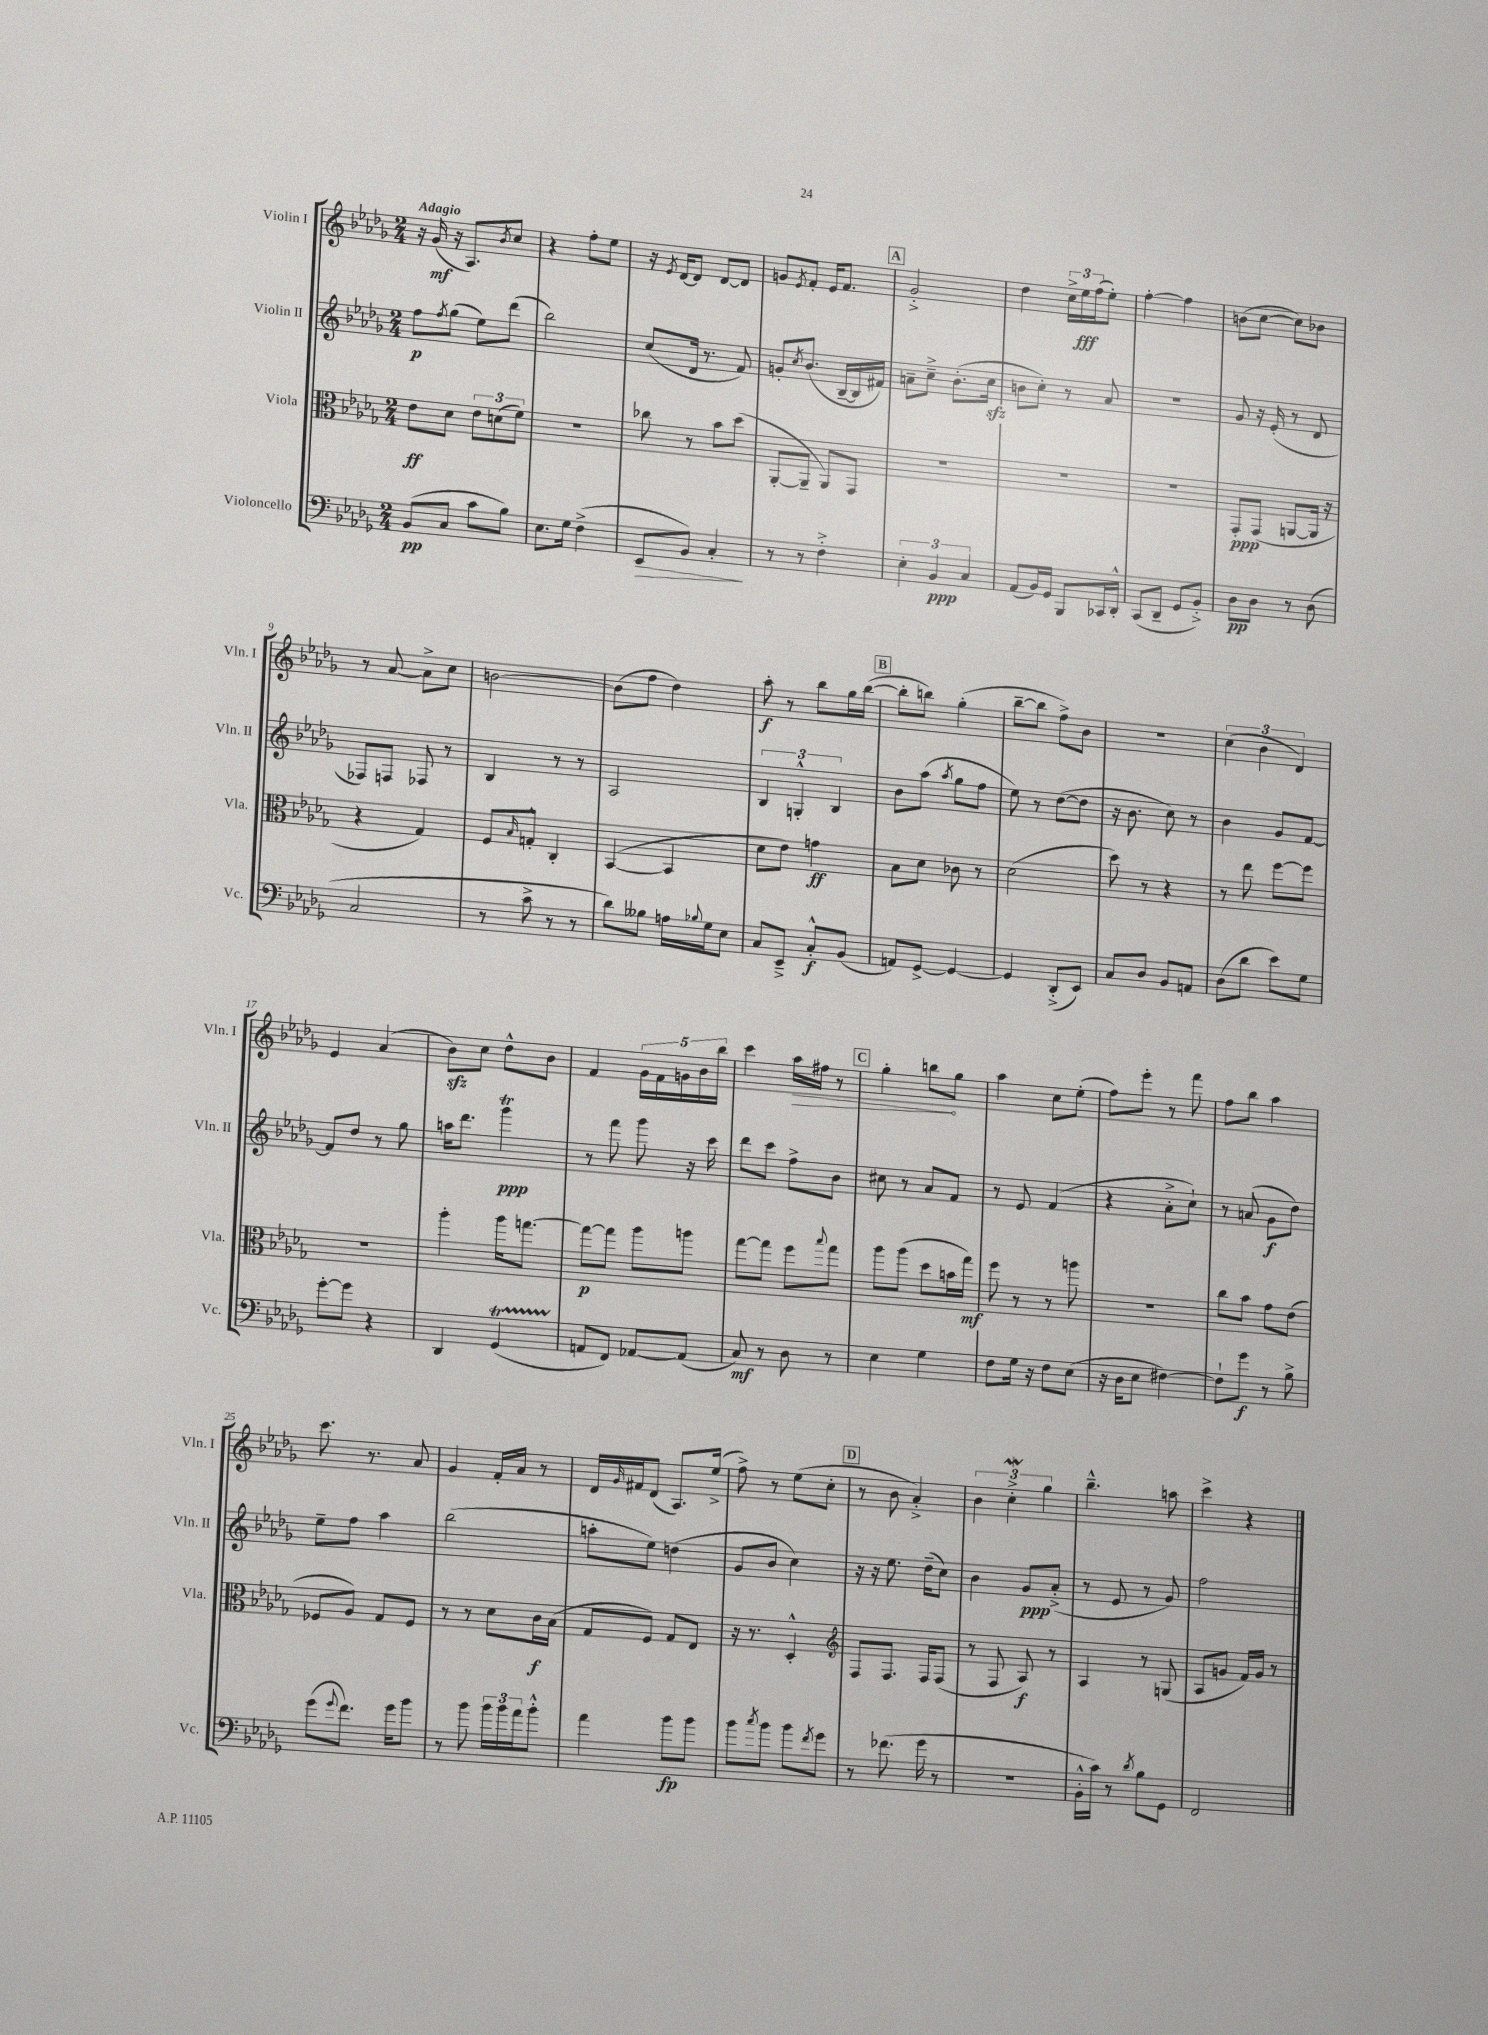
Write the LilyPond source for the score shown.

<<
\new StaffGroup <<
\new Staff = "s0" \with { instrumentName = "Violin I" shortInstrumentName = "Vln. I" } {
    \clef treble \key des \major \numericTimeSignature \time 2/4 \tempo "Adagio"
    r16 ges'16\mf( r16 aes8.) \acciaccatura { bes'8 } c''8 |
    r4 f''8-. ees''8 |
    r16 \acciaccatura { ees'8 } des'16~ des'8 des'8~ des'8 |
    g'8 \acciaccatura { ees'8 } f'8-. ees'16 f'8. |
    \mark \markup { \box "A" } ges'2-.-> |
    des''4 \tuplet 3/2 { c''16-> ees''16\fff f''16( } ees''8-.) |
    f''4~-. f''4 |
    b'8( c''8~ c''8) bes'8 |
    r8 aes'8~ aes'8-> c''8 |
    b'2~ |
    b'8( f''8 des''4) |
    aes''8-.\f r8 bes''8 ges''16 bes''16~( |
    \mark \markup { \box "B" } bes''8-. b''8) ges''4-.( |
    bes''8~-- bes''8 f''8->) bes'8 |
    r2 |
    \tuplet 3/2 { c''4( bes'4 des'4) } |
    ees'4 aes'4( |
    bes'8\sfz) c''8 des''8-^ bes'8 |
    f'4 \tuplet 5/4 { ges'16 f'16 g'16 bes'16 bes''16 } |
    c'''4 \once \override Hairpin.circled-tip = ##t aes''16\> fis''16 r8 |
    \mark \markup { \box "C" } ges''4-. b''8\! ges''8 |
    aes''4 c''8 ees''8-.( |
    f''8) ees'''8-. r8 f'''8 |
    f''8 bes''8 aes''4 |
    c'''8. r8. aes'8 |
    ges'4 f'16-. aes'16 r8 |
    des'16 \grace { ges'16 } fis'16 des'8( aes8.) ees''16->( |
    f''8->) r8 ees''8( c''8-. |
    \mark \markup { \box "D" } r8 bes'8 aes'4-.->) |
    \tuplet 3/2 { bes'4 c''4-.->\mordent ges''4 } |
    bes''4.---^ a''8 |
    c'''4-> r4 \bar "|." |
}
\new Staff = "s1" \with { instrumentName = "Violin II" shortInstrumentName = "Vln. II" } {
    \clef treble \key des \major \numericTimeSignature \time 2/4
    f''8\p \acciaccatura { f''8 } ges''8( ees''8) des'''8( |
    bes''2) |
    c''8( des'16 r8. f'8) |
    g'8-. \acciaccatura { c''8 } bes'8.( bes16~-- bes16 fis'16) |
    \mark \markup { \box "A" } a'8-- c''8---> bes'8.-.( c''16\sfz |
    b'8 c''8-.) r8 aes'8 |
    R2 |
    ges'8 r16 ees'16-.( r8 des'8 |
    fes8) f8 fes8 r8 |
    bes4 r8 r8 |
    aes2 |
    \tuplet 3/2 { bes4 g4-.-^ bes4 } |
    \mark \markup { \box "B" } bes'8 aes''8( \acciaccatura { aes''8 } ges''8 f''8 |
    ees''8) r8 des''8~( des''8 |
    r16 bes'8. c''8) r8 |
    bes'4 ges'8 f'8~ |
    f'8 des''8 r8 ges''8 |
    a''16 des'''8. ges'''4\trill\ppp |
    r8 f'''8 ges'''8 r16 c'''16 |
    des'''8 c'''8 f''8-> bes'8 |
    \mark \markup { \box "C" } cis''8 r8 aes'8 f'8 |
    r8 ees'8 f'4( |
    r4 aes'8-.-> c''8-!) |
    r8 a'8( ges'8\f des''8) |
    ees''8-- f''8 aes''4 |
    bes''2( |
    a''8-. ees''8) d''4( |
    ges'8 bes'8 c''4) |
    \mark \markup { \box "D" } r16 r16 ees''8. des''16--( c''8) |
    bes'4 ges'8\ppp aes'8-.->( |
    r8 ees'8 r8 ges'8) |
    f''2 \bar "|." |
}
\new Staff = "s2" \with { instrumentName = "Viola" shortInstrumentName = "Vla." } {
    \clef alto \key des \major \numericTimeSignature \time 2/4
    ees'8\ff des'8 \tuplet 3/2 { ees'8 d'8( f'8) } |
    R2 |
    ces''8 r8 bes'8 des''8( |
    aes,8~-. aes,8-- aes,8) ges,8 |
    \mark \markup { \box "A" } R2 |
    R2 |
    R2 |
    ges,8-.\ppp ges,8( a,8~ a,16 r16 |
    r4 ges4) |
    f8 \grace { bes16 } g8-.-^ c4-. |
    bes,4~( bes,4 |
    des'8 ees'8) g'4\ff |
    \mark \markup { \box "B" } bes8 des'8 ces'8 r8 |
    des'2( |
    des''8) r8 r4 |
    r8 ees''8 f''8~ f''8 |
    r2 |
    aes''4-. aes''16 g''8.~ |
    g''8~\p g''8 aes''8 a''8 |
    ges''8~ ges''8 f''8 \appoggiatura { bes''8 } ges''8 |
    \mark \markup { \box "C" } aes''8 aes''8( des''8 b'16 ges''16\mf) |
    f''8 r8 r8 a''8 |
    R2 |
    c''8 bes'8 ges'8 ees'8( |
    fes8 aes8) ges8 fes8 |
    r8 r8 des'8 c'16\f bes16( |
    ges8 f8) ges8 ees8 |
    r16 r8. des4-.-^ |
    \mark \markup { \box "D" } \clef treble f8 f8. f16 f8( |
    r8 f8 aes8\f) r8 |
    aes4 r8 g8( |
    aes8 g'8 f'16) g'16 r8 \bar "|." |
}
\new Staff = "s3" \with { instrumentName = "Violoncello" shortInstrumentName = "Vc." } {
    \clef bass \key des \major \numericTimeSignature \time 2/4
    bes,8\pp( c8 c'8 bes8) |
    ees8. ges16 f4->( |
    ees,8\> bes,8) c4-.\! |
    r8 r8 f4-.-> |
    \mark \markup { \box "A" } \tuplet 3/2 { ees4-. bes,4\ppp c4 } |
    aes,8( bes,16) ges,16 bes,,8 ces,16 des,16-.-^ |
    c,8( des,8-- ges,8 bes,8-.->) |
    des8\pp des8 r8 des8( |
    c2 |
    r8 c'8-> r8 r8 |
    des'8) beses8 a16 \appoggiatura { bes8 } ges16 ees8 |
    c8 ees,8---> c8-.-^\f bes,8( |
    \mark \markup { \box "B" } a,8) ges,8~-> ges,4~ |
    ges,4 des,8-.->( ees,8) |
    c8 des8 bes,8 a,8 |
    des8( des'8 ees'8) ges8 |
    ges'8~-. ges'8 r4 |
    des,4 ges,4\startTrillSpan( |
    a,8\stopTrillSpan f,8) aes,8~ aes,8( |
    c8\mf) r8 des8 r8 |
    \mark \markup { \box "C" } ees4 ges4 |
    f8 ges16 r16 f8 ees8( |
    r16 des16 ees8 fis4~) |
    fis8-! ges'8\f r8 bes8-> |
    ges'8( \appoggiatura { ges'8 } f'8.) ges'16 bes'8 |
    r8 bes'8 \tuplet 3/2 { bes'16 bes'16 aes'16 } bes'8-.-^ |
    aes'4 bes'8\fp bes'8 |
    bes'8 \acciaccatura { c''8 } bes'8 bes'8 \acciaccatura { f'8 } ges'8 |
    \mark \markup { \box "D" } r8 fes'8.( ges'16 r8 |
    R2 |
    bes,16-.-^ c'16) r8 \acciaccatura { des'8 } bes8 ges,8 |
    f,2 \bar "|." |
}
>>
>>
